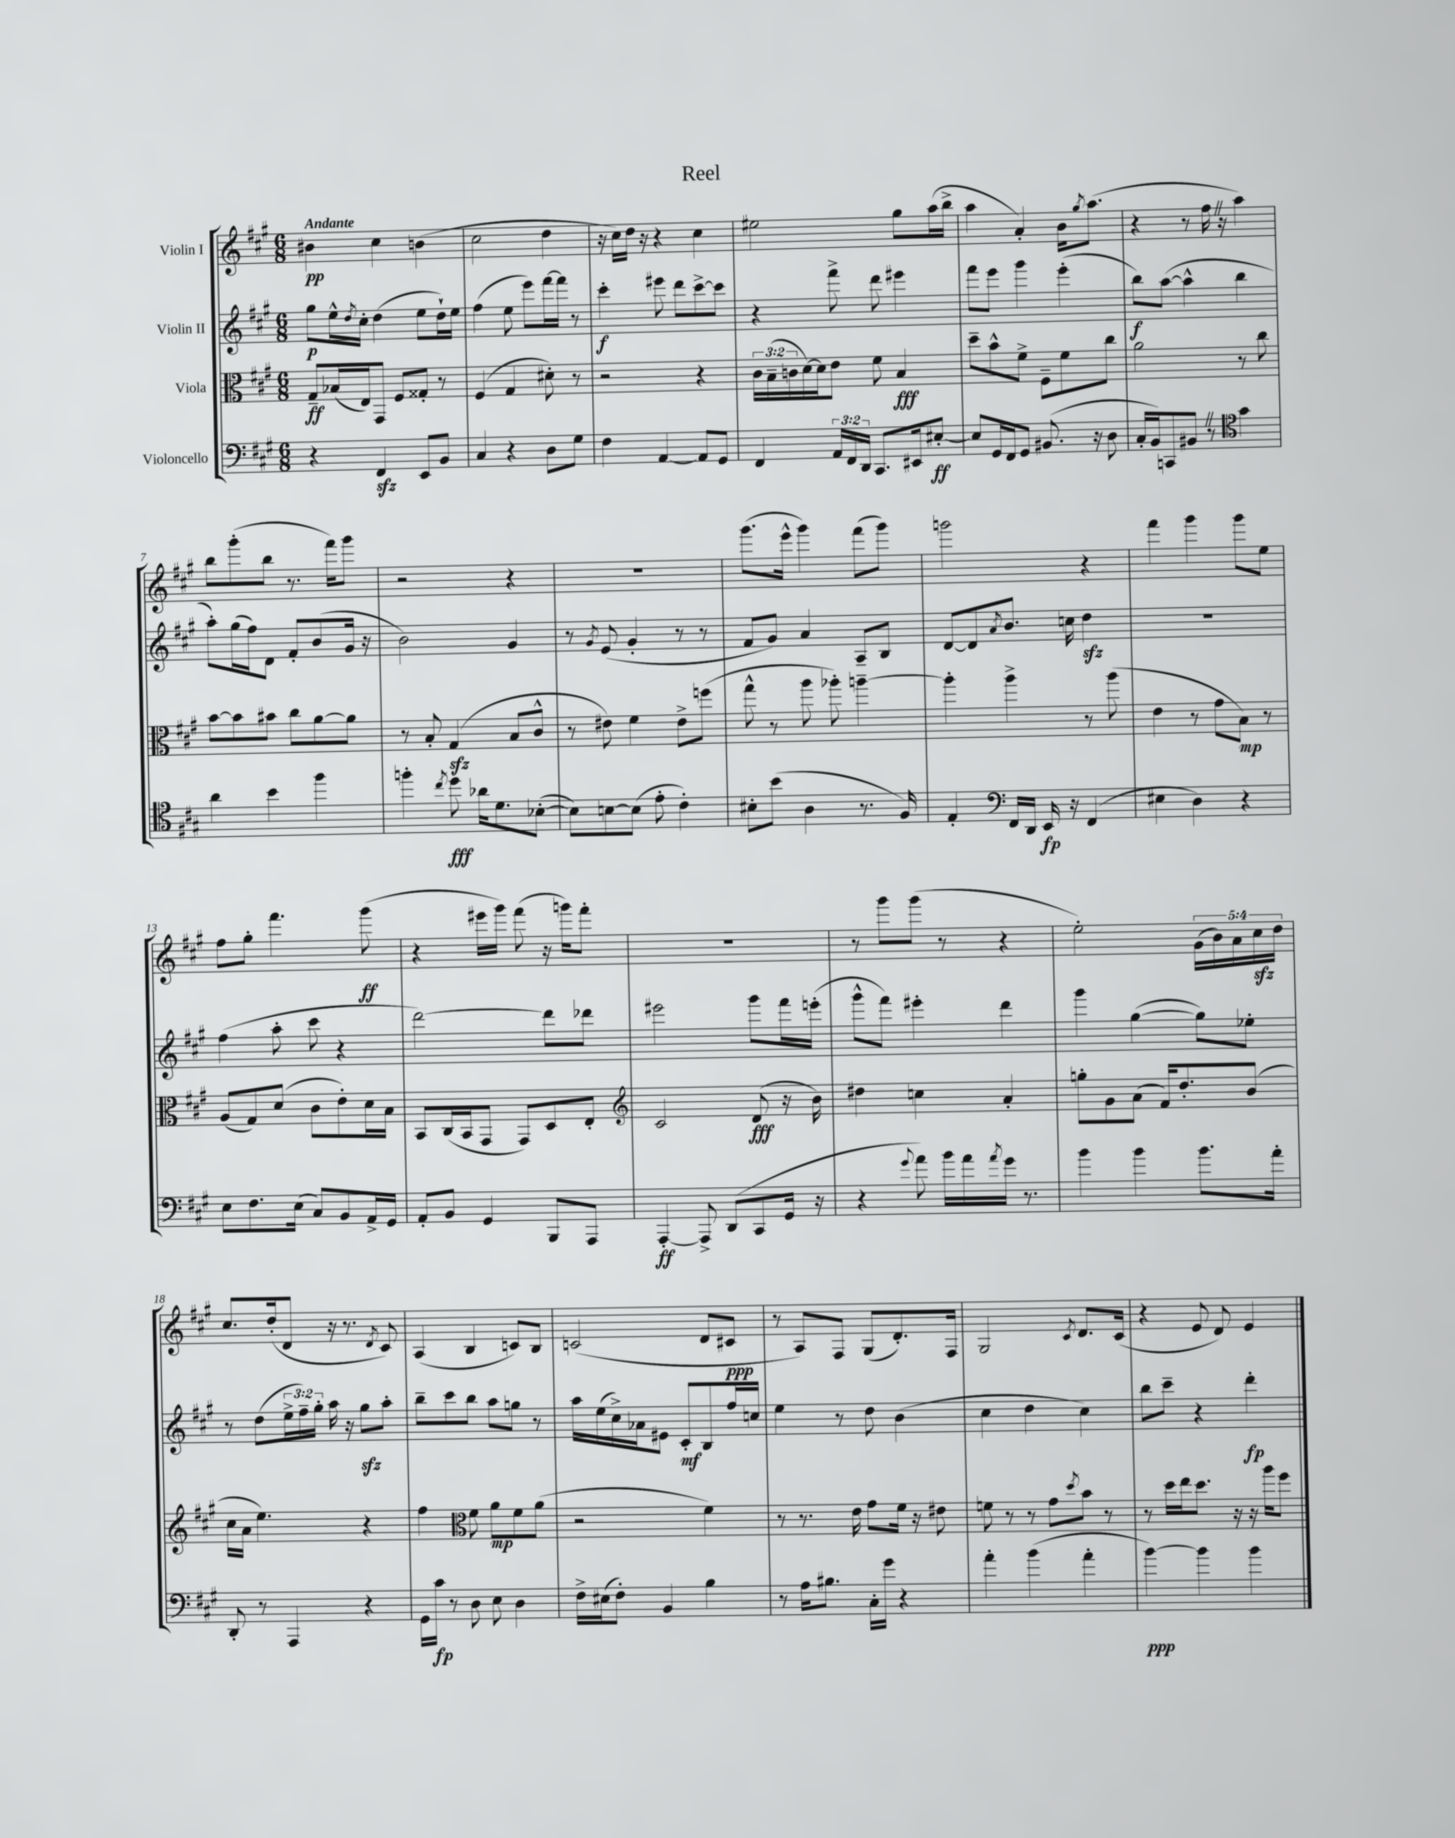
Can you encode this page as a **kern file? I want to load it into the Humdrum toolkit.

**kern	**dynam	**kern	**dynam	**kern	**dynam	**kern	**dynam
*part4	*part4	*part3	*part3	*part2	*part2	*part1	*part1
*staff4	*staff4	*staff3	*staff3	*staff2	*staff2	*staff1	*staff1
*I"Violoncello	*	*I"Viola	*	*I"Violin II	*	*I"Violin I	*
*clefF4	*	*clefC3	*	*clefG2	*	*clefG2	*
*k[f#c#g#]	*	*k[f#c#g#]	*	*k[f#c#g#]	*	*k[f#c#g#]	*
*M6/8	*	*M6/8	*	*M6/8	*	*M6/8	*
=1	=1	=1	=1	=1	=1	=1	=1
!	!	!	!	!	!	!LO:TX:a:B:t=Andante	!
4r	.	8G#~/L	ff	8gg#\L	p	4b#X\	pp
.	.	(16B-X/L	.	16ee^^\L	.	.	.
.	.	.	.	8qdd/	.	.	.
.	.	16E/J)	.	16cc#'\JJ	.	.	.
4FF#zz/	.	8GG#/J	.	(4dd\	.	4cc#\	.
.	.	8F#/L	.	.	.	.	.
8EE/L	.	8G##X'/J	.	8ee\L	.	(4bn\	.
8BB/J	.	8r	.	16dd`\L)	.	.	.
.	.	.	.	16ee\JJ	.	.	.
=2	=2	=2	=2	=2	=2	=2	=2
4C#/	.	(4F#/	.	(4ff#\	.	2cc#\	.
4r	.	4G#/	.	8ee\	.	.	.
.	.	.	.	8eee\L)	.	.	.
8D\L	.	8d#X'\)	.	[16fff#\L	.	4dd\	.
.	.	.	.	16fff#\JJ]	.	.	.
8G#\J	.	8r	.	8r	.	.	.
=3	=3	=3	=3	=3	=3	=3	=3
4F#\	.	2r	.	4ccc#'\	f	16r	.
.	.	.	.	.	.	16cc#\LL)	.
.	.	.	.	.	.	16dd\JJ	.
.	.	.	.	.	.	16r	.
[4AA/	.	.	.	8eee#X\	.	4r	.
.	.	.	.	8ddd\L	.	.	.
8AA/L]	.	4r	.	[8ccc#^\	.	4cc#\	.
8GG#/J	.	.	.	8ccc#\J]	.	.	.
=4	=4	=4	=4	=4	=4	=4	=4
4FF#/	.	24c#\LL	.	4r	.	2ee#X\	.
.	.	(24B~\	.	.	.	.	.
.	.	24cn\	.	.	.	.	.
.	.	[16d\)	.	.	.	.	.
.	.	16d\J]	.	.	.	.	.
24AA/LL	.	8e\J	.	8fff#^\	.	.	.
24FF#/	.	.	.	.	.	.	.
24DD/JJ	.	.	.	.	.	.	.
8.CC#/L	.	8f#\	.	8ddd\	.	.	.
.	.	4B/	fff	4eee#X\	.	8gg#\L	.
16EE#X/k	.	.	.	.	.	.	.
[8E#X'/J	ff	.	.	.	.	(16aa\L	.
.	.	.	.	.	.	16bb^\JJ	.
=5	=5	=5	=5	=5	=5	=5	=5
8E#/L]	.	8dd~\L	.	8fff#\L	.	4aa\	.
16GG#/L	.	8b^^\	.	8eee\J	.	.	.
16FF#/J	.	.	.	.	.	.	.
8GG#/J	.	8f#^\J	.	4ggg#\	.	4a'/)	.
(8.BB#X/	.	8F#~\L	.	.	.	.	.
.	.	8f#\	.	(4eee'\	.	16b\KL	.
.	.	.	.	.	.	8qgg#/	.
16r	.	.	.	.	.	(8.aa\J	.
8D\	.	8cc#\J	.	.	.	.	.
=6	=6	=6	=6	=6	=6	=6	=6
16C#'/LL	.	2a\	.	8bb\L)	f	4r	.
16BB/J)	.	.	.	.	.	.	.
8CCn/	.	.	.	([8aa\J	.	.	.
8BB#XZ/J	.	.	.	4aa^^\]	.	8r	.
8r	.	.	.	.	.	16ff#Z\	.
.	.	.	.	.	.	16r	.
*clefC4	*	*	*	*	*	*	*
4g#\	.	8r	.	4bb\	.	4aa\)	.
.	.	8cc#\	.	.	.	.	.
!!LO:LB:g=z
=7	=7	=7	=7	=7	=7	=7	=7
4a\	.	[8b\L	.	8aa'\L)	.	8bb\L	.
.	.	8b\]	.	(16gg#\L	.	(8ggg#'\	.
.	.	.	.	16ff#\J)	.	.	.
4b\	.	8b#X\J	.	8d\J	.	8bb\J	.
.	.	8cc#\L	.	8f#'/L	.	8.r	.
4ff#\	.	[8a\	.	(8b/	.	.	.
.	.	.	.	.	.	16fff#\KL)	.
.	.	8a\J]	.	16g#/Jk	.	8ggg#\J	.
.	.	.	.	16r	.	.	.
=8	=8	=8	=8	=8	=8	=8	=8
4ffn'\	.	8r	.	2b\)	.	2r	.
.	.	8B'/	.	.	.	.	.
8qcc#/	.	.	.	.	.	.	.
8dd\	fff	(4G#zz/	.	.	.	.	.
16a-X\KL	.	.	.	.	.	.	.
8.d\	.	.	.	.	.	.	.
.	.	8B/L	.	4g#/	.	4r	.
([8B-X'\J	.	8c#^^/J	.	.	.	.	.
=9	=9	=9	=9	=9	=9	=9	=9
8B-\L])	.	8r	.	8r	.	2.r	.
.	.	.	.	8qg#/	.	.	.
[8Bn\	.	8e#X\)	.	(8e/	.	.	.
(8B\J]	.	4f#\	.	4g#'/	.	.	.
8e'\	.	.	.	.	.	.	.
4c#'\)	.	8e#^\L	.	8r	.	.	.
.	.	(8ffn\J	.	8r	.	.	.
=10	=10	=10	=10	=10	=10	=10	=10
8B#X'\L	.	8gg#^^\	.	8f#/L	.	(8.ggg#\L	.
(8b\J	.	8r	.	8g#/J)	.	.	.
.	.	.	.	.	.	16eee^^\Jk	.
4A\	.	8aa\	.	4a/	.	4ggg#\)	.
.	.	8aa-X'\)	.	.	.	.	.
8.r	.	[4aan~\	.	8A~/L	.	(8fff#\L	.
.	.	.	.	8B/J	.	8ggg#\J)	.
16F#/)	.	.	.	.	.	.	.
=11	=11	=11	=11	=11	=11	=11	=11
4E'/	.	4aa'\]	.	[8d/L	.	2gggn\	.
.	.	.	.	8d/]	.	.	.
*clefF4	*	*	*	*	*	*	*
.	.	.	.	8qa/	.	.	.
16FF#/LL	.	4aa^\	.	8.b/J	.	.	.
16DD/JJ	.	.	.	.	.	.	.
16EE/	fp	.	.	.	.	.	.
16r	.	.	.	16ccn\	.	.	.
(4FF#/	.	8r	.	4ddzz\	.	4r	.
.	.	(8aa\	.	.	.	.	.
=12	=12	=12	=12	=12	=12	=12	=12
4E#X\	.	4e\	.	2.r	.	4fff#\	.
4D\)	.	8r	.	.	.	4ggg#\	.
.	.	8g#\L	.	.	.	.	.
4r	.	8B\J)	mp	.	.	8ggg#\L	.
.	.	8r	.	.	.	8ee\J	.
!!LO:LB:g=z
=13	=13	=13	=13	=13	=13	=13	=13
8E\L	.	(8A/L	.	(4ff#\	.	8ff#\L	.
8.F#\	.	8G#/)	.	.	.	8gg#'\J	.
.	.	(8d/J	.	8aa'\	.	4.fff#\	.
(16E\Jk	.	.	.	.	.	.	.
8C#/L)	.	8c#\L	.	8ccc#\	.	.	.
8BB/	.	8e'\)	.	4r	.	.	.
16AA^/L	.	16d\L	.	.	.	(8ggg#\	ff
16GG#/JJ	.	16B\JJ	.	.	.	.	.
=14	=14	=14	=14	=14	=14	=14	=14
8AA'/L	.	8BB/L	.	[2ddd\)	.	4r	.
8BB/J	.	(16C#/L	.	.	.	.	.
.	.	16BB/J	.	.	.	.	.
4GG#/	.	8GG#/J	.	.	.	16eee#X\LL	.
.	.	.	.	.	.	16ggg#\JJ)	.
.	.	8GG#/L)	.	.	.	(8fff#\	.
8BBB/L	.	8D/	.	8ddd\L]	.	16r	.
.	.	.	.	.	.	16gggn\KL)	.
8AAA/J	.	8E'/J	.	8ddd-X\J	.	8fff#'\J	.
=15	=15	=15	=15	=15	=15	=15	=15
*	*	*clefG2	*	*	*	*	*
[4AAA'/	ff	2c#/	.	2eee#X\	.	2.r	.
8AAA^/]	.	.	.	.	.	.	.
(8DD/L	.	.	.	.	.	.	.
8CC#/	.	(8d/	fff	8ggg#\L	.	.	.
16GG#/Jk	.	16r	.	16fff#\L	.	.	.
16r	.	16b\)	.	(16eeen'\JJ	.	.	.
=16	=16	=16	=16	=16	=16	=16	=16
4r	.	4dd#X\	.	8ggg#^^\L	.	8r	.
.	.	.	.	8fff#\J)	.	8ggg#\L	.
8qqg#/	.	.	.	.	.	.	.
8a\)	.	4ccn\	.	4eee#X'\	.	(8ggg#\J	.
16b\LL	.	.	.	.	.	8r	.
16a\	.	.	.	.	.	.	.
8qa/	.	.	.	.	.	.	.
16g#\JJ	.	4a'/	.	4ddd\	.	4r	.
8.r	.	.	.	.	.	.	.
=17	=17	=17	=17	=17	=17	=17	=17
4b\	.	8ggn'\L	.	4ggg#\	.	2ee'\)	.
.	.	8g#\	.	.	.	.	.
4b\	.	(8a\J	.	([4gg#\	.	.	.
.	.	16f#/KL)	.	.	.	.	.
.	.	8.dd'/	.	.	.	.	.
8.b\L	.	.	.	8gg#\L])	.	(20g#\LL	.
.	.	.	.	.	.	20b\)	.
.	.	.	.	.	.	20a\	.
.	.	(8b/J	.	8ee-X'\J	.	.	.
.	.	.	.	.	.	20cc#zz\	.
16a'\Jk	.	.	.	.	.	.	.
.	.	.	.	.	.	20dd\JJ	.
!!LO:LB:g=z
=18	=18	=18	=18	=18	=18	=18	=18
8DD'/	.	16cc#\LL	.	8r	.	8.cc#/L	.
.	.	16a\JJ	.	.	.	.	.
8r	.	4.ee\)	.	(8dd\L	.	.	.
.	.	.	.	.	.	(16dd'/k	.
4AAA/	.	.	.	24ee^\L	.	8d/J	.
.	.	.	.	24ff#~\)	.	.	.
.	.	.	.	24gg#'\JJ	.	.	.
.	.	.	.	16aa\	.	16r	.
.	.	.	.	16r	.	8.r	.
4r	.	4r	.	8gg#zz\L	.	.	.
.	.	.	.	.	.	8qd/	.
.	.	.	.	8aa'\J	.	8c#/)	.
=19	=19	=19	=19	=19	=19	=19	=19
16GG#\LL	.	4ff#\	.	8bb~\L	.	(4A/	.
16c#\JJ	fp	.	.	.	.	.	.
8r	.	.	.	8ccc#\	.	.	.
*	*	*clefC3	*	*	*	*	*
8D\	.	8f#\	.	8bb\J	.	4B/	.
8E\	.	8a\L	mp	8aa\L	.	.	.
4D\	.	8f#\	.	8ggn\J	.	8cn/L)	.
.	.	(8a\J	.	8r	.	8B/J	.
=20	=20	=20	=20	=20	=20	=20	=20
16F#^\LL	.	2r	.	16aa\LL	.	(2cn/	.
(16E#X\J	.	.	.	(16ee\	.	.	.
8F#'\J)	.	.	.	16cc#^\)	.	.	.
.	.	.	.	16a-X\J	.	.	.
4BB/	.	.	.	8e#X\J	.	.	.
.	.	.	.	8c#'/L	mf	.	.
4B\	.	4f#\)	.	8B/	.	8d/L	.
.	.	.	.	16ff#/L	.	8c#X/J	ppp
.	.	.	.	16ccn/JJ	.	.	.
=21	=21	=21	=21	=21	=21	=21	=21
8r	.	8r	.	4ee\	.	8r	.
16A\KL	.	8.r	.	.	.	8A/L)	.
8.B#X\J	.	.	.	.	.	.	.
.	.	.	.	8r	.	8F#/J	.
.	.	16e\	.	.	.	.	.
16C#'\LL	.	8g#\L	.	8dd\	.	(8G#/L	.
16g#\JJ	.	.	.	.	.	.	.
4r	.	16f#\Jk	.	(4b\	.	8.d'/)	.
.	.	16r	.	.	.	.	.
.	.	8e#X\	.	.	.	.	.
.	.	.	.	.	.	16F#/Jk	.
=22	=22	=22	=22	=22	=22	=22	=22
4a'\	.	8fn\	.	4cc#\	.	2G#/	.
.	.	8r	.	.	.	.	.
(4b\	.	8r	.	4dd\	.	.	.
.	.	8g#\L	.	.	.	.	.
.	.	8qdd/	.	.	.	8qc#/	.
4a'\	.	8b\J	.	4cc#\)	.	8.d/L	.
.	.	8r	.	.	.	.	.
.	.	.	.	.	.	(16c#/Jk	.
=23	=23	=23	=23	=23	=23	=23	=23
[4b\)	ppp	8r	.	8bb\L	.	4r	.
.	.	16dd\LL	.	8ccc#~\J	.	.	.
.	.	16ee\J	.	.	.	.	.
4b\]	.	8.dd\J	.	4r	.	8e/	.
.	.	.	.	.	.	8d/)	.
.	.	16r	.	.	.	.	.
4b\	.	16r	.	4ddd'\	fp	4e/	.
.	.	16aa\KL	.	.	.	.	.
.	.	8ff#\J	.	.	.	.	.
==	==	==	==	==	==	==	==
*-	*-	*-	*-	*-	*-	*-	*-
